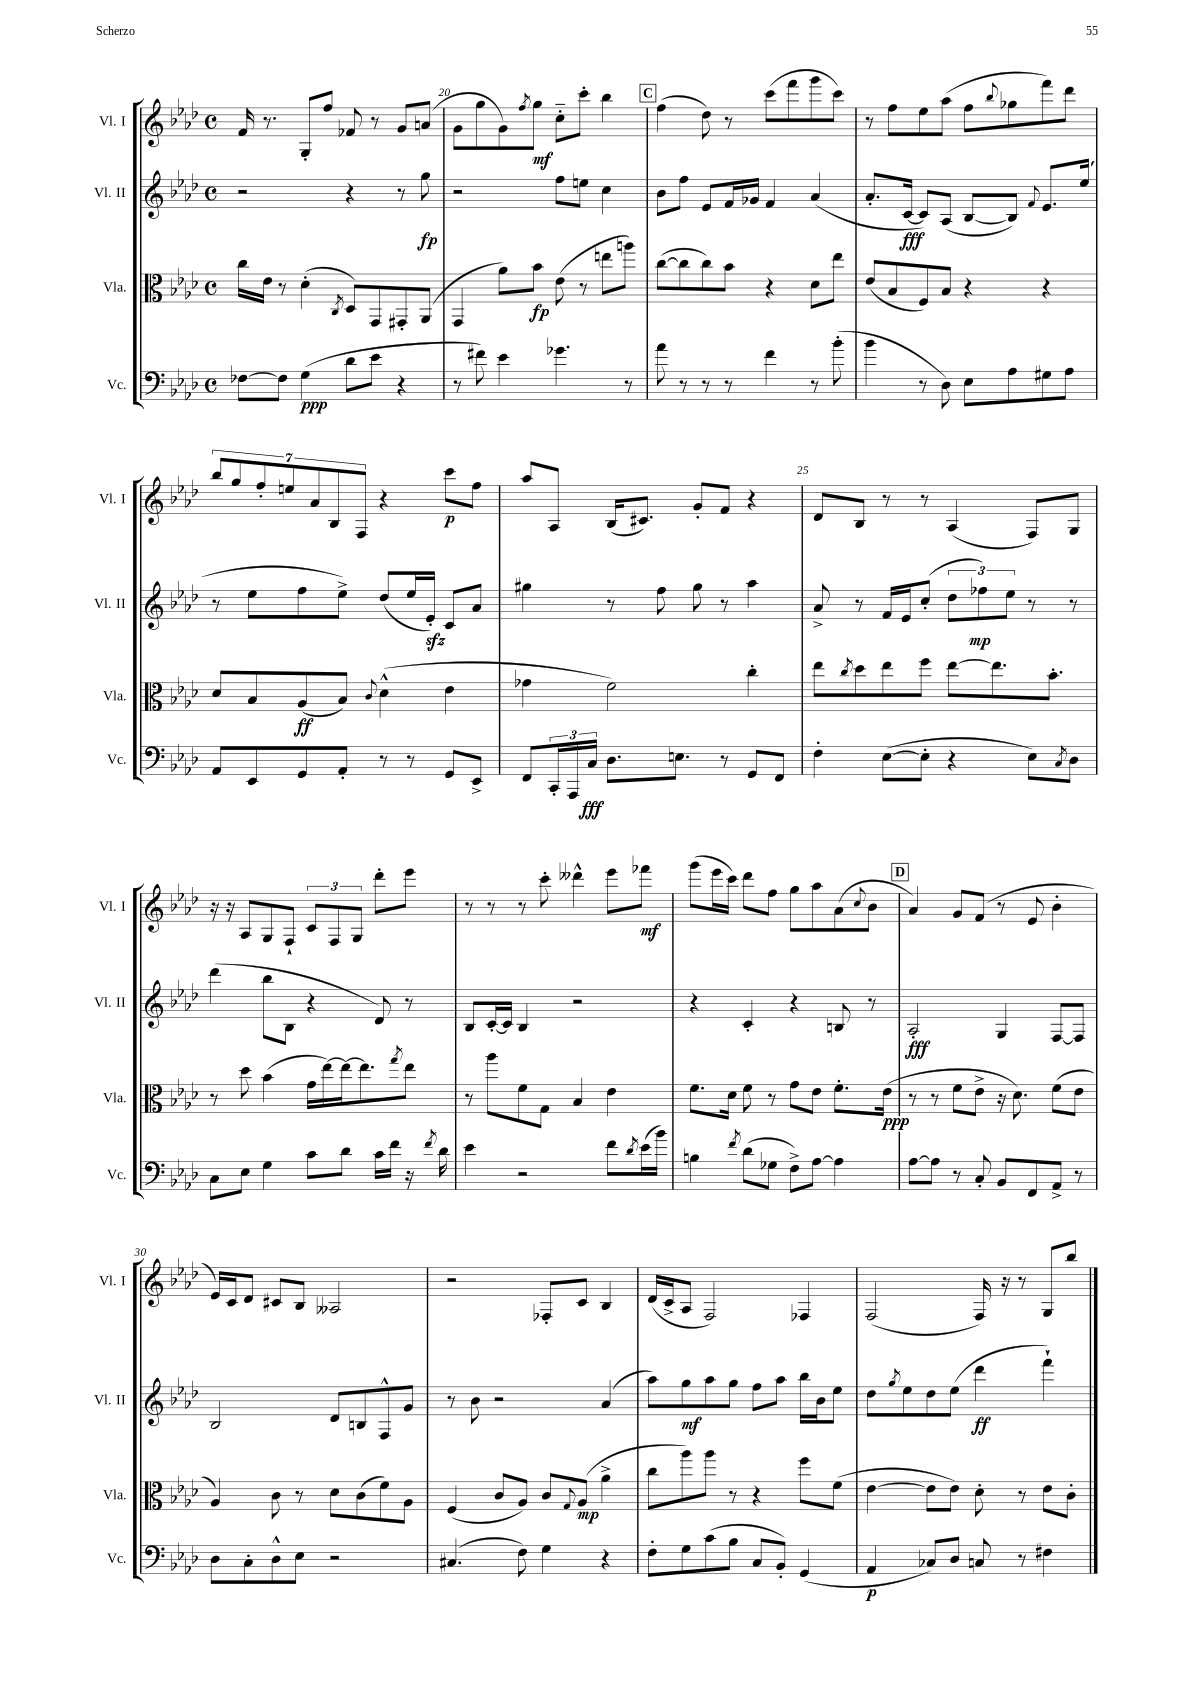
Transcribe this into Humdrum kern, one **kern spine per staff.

**kern	**dynam	**kern	**dynam	**kern	**dynam	**kern	**dynam
*part4	*part4	*part3	*part3	*part2	*part2	*part1	*part1
*staff4	*staff4	*staff3	*staff3	*staff2	*staff2	*staff1	*staff1
*I"Vc.	*	*I"Vla.	*	*I"Vl. II	*	*I"Vl. I	*
*I'Vc.	*	*I'Vla.	*	*I'Vl. II	*	*I'Vl. I	*
*clefF4	*	*clefC3	*	*clefG2	*	*clefG2	*
*k[b-e-a-d-]	*	*k[b-e-a-d-]	*	*k[b-e-a-d-]	*	*k[b-e-a-d-]	*
*M4/4	*	*M4/4	*	*M4/4	*	*M4/4	*
*met(c)	*	*met(c)	*	*met(c)	*	*met(c)	*
=19	=19	=19	=19	=19	=19	=19	=19
[8F-X\L	.	16cc\LL	.	2r	.	16f/	.
.	.	16e-\JJ	.	.	.	8.r	.
8F-\J]	.	8r	.	.	.	.	.
(4G\	ppp	(4d-'\	.	.	.	8G'/L	.
.	.	.	.	.	.	8ff/J	.
.	.	8qC/	.	.	.	.	.
8d-\L	.	8D-/L)	.	4r	.	8f-X/	.
8e-\J	.	8GG/	.	.	.	8r	.
4r	.	8GG#X'/	.	8r	.	8g/L	.
.	.	(8AA-/J	.	8gg\	fp	(8an/J	.
=20	=20	=20	=20	=20	=20	=20	=20
8r	.	4GG/	.	2r	.	8g\L	.
8f#X\)	.	.	.	.	.	8gg\	.
4e-\	.	8a-\L)	.	.	.	8g\)	.
.	.	.	.	.	.	8qff/	.
.	.	8b-\J	fp	.	.	8gg\J	mf
4.g-X\	.	(8e-\	.	8ff\L	.	8cc\L	.
.	.	8r	.	8een\J	.	8ccc'\J	.
.	.	8een\L	.	4cc\	.	4bb-\	.
8r	.	8aan\J)	.	.	.	.	.
!!LO:REH:place=s1:t=C
=21	=21	=21	=21	=21	=21	=21	=21
8a-\	.	([8cc\L	.	8b-\L	.	(4ff\	.
8r	.	8cc\]	.	8ff\J	.	.	.
8r	.	8cc\)	.	8e-/L	.	8dd-\)	.
8r	.	8b-\J	.	16f/L	.	8r	.
.	.	.	.	16g-X/JJ	.	.	.
4f\	.	4r	.	4f/	.	(8ccc\L	.
.	.	.	.	.	.	8fff\	.
8r	.	8d-\L	.	(4a-/	.	8ggg\	.
(8b-'\	.	8ee-\J	.	.	.	8ccc\J)	.
=22	=22	=22	=22	=22	=22	=22	=22
4b-\	.	(8e-/L	.	8.a-'/L	.	8r	.
.	.	8B-/	.	.	.	8ff\L	.
.	.	.	.	[16c/Jk	fff	.	.
8r	.	8F/)	.	8c/L])	.	8ee-\	.
8D-\)	.	8B-/J	.	(8A-/J	.	(8aa-\J	.
8E-\L	.	4r	.	[8B-/L	.	8ff\L	.
.	.	.	.	.	.	8qqbb-/	.
8A-\	.	.	.	8B-/J])	.	8gg-X\	.
.	.	.	.	8qqf/	.	.	.
8G#X\	.	4r	.	8.e-/L	.	8fff\)	.
8A-\J	.	.	.	.	.	8ddd-\J	.
.	.	.	.	(16ee-/Jk	.	.	.
!!LO:LB:g=z
=23	=23	=23	=23	=23	=23	=23	=23
8AA-/L	.	8d-/L	.	8r	.	14bb-/L	.
.	.	.	.	.	.	14gg/	.
8EE-/	.	8B-/	.	8ee-\L	.	.	.
.	.	.	.	.	.	14ff'/	.
.	.	.	.	.	.	14een/	.
8GG/	.	(8A-/	ff	8ff\	.	.	.
.	.	.	.	.	.	14a-/	.
.	.	.	.	.	.	14B-/	.
8AA-'/J	.	8B-/J)	.	8ee-^\J)	.	.	.
.	.	.	.	.	.	14F/J	.
.	.	8qqc/	.	.	.	.	.
8r	.	(4d-^^\	.	(8dd-/L	.	4r	.
8r	.	.	.	16ee-/L	.	.	.
.	.	.	.	16e-zz'/JJ)	.	.	.
8GG/L	.	4e-\	.	8c/L	.	8ccc\L	p
8EE-^/J	.	.	.	8a-/J	.	8ff\J	.
=24	=24	=24	=24	=24	=24	=24	=24
8FF/L	.	4g-X\	.	4gg#X\	.	8aa-/L	.
24CC'/L	.	.	.	.	.	8A-/J	.
24AAA-/	.	.	.	.	.	.	.
24C/JJ	fff	.	.	.	.	.	.
8.D-\L	.	2f\)	.	8r	.	(16B-/KL	.
.	.	.	.	.	.	8.c#X/J)	.
.	.	.	.	8ff\	.	.	.
8.En\J	.	.	.	.	.	.	.
.	.	.	.	8gg#\	.	8g'/L	.
8r	.	.	.	8r	.	8f/J	.
8GG/L	.	4cc'\	.	4aa-\	.	4r	.
8FF/J	.	.	.	.	.	.	.
=25	=25	=25	=25	=25	=25	=25	=25
4F'\	.	8ee-\L	.	8a-^/	.	8d-/L	.
.	.	8qcc/	.	.	.	.	.
.	.	8dd-\	.	8r	.	8B-/J	.
([8E-\L	.	8ee-\	.	16f/LL	.	8r	.
.	.	.	.	16e-/J	.	.	.
8E-'\J]	.	8ff\J	.	(8cc'/J	.	8r	.
4r	.	[8ee-\L	.	12dd-\L	.	(4A-/	.
.	.	.	.	12ff-X\)	mp	.	.
.	.	8.ee-\]	.	.	.	.	.
.	.	.	.	12ee-\J	.	.	.
8E-\L)	.	.	.	8r	.	8F/L)	.
.	.	8.b-'\J	.	.	.	.	.
8qC/	.	.	.	.	.	.	.
8D-\J	.	.	.	8r	.	8G/J	.
!!LO:LB:g=z
=26	=26	=26	=26	=26	=26	=26	=26
8C\L	.	8r	.	(4ddd-\	.	16r	.
.	.	.	.	.	.	16r	.
8E-\J	.	8dd-\	.	.	.	8A-/L	.
4G\	.	(4b-\	.	8bb-\L	.	8G/	.
.	.	.	.	8B-\J	.	8F`/J	.
8c\L	.	16g\LL	.	4r	.	12c/L	.
.	.	[16ee-\)	.	.	.	.	.
.	.	.	.	.	.	12F/	.
8d-\J	.	16ee-\J_	.	.	.	.	.
.	.	.	.	.	.	12G/J	.
.	.	8.ee-\]	.	.	.	.	.
16c\LL	.	.	.	8d-/)	.	8ddd-'\L	.
16f\JJ	.	.	.	.	.	.	.
.	.	8qgg/	.	.	.	.	.
16r	.	8ee-\J	.	8r	.	8eee-\J	.
8qf/	.	.	.	.	.	.	.
16d-\	.	.	.	.	.	.	.
=27	=27	=27	=27	=27	=27	=27	=27
4e-\	.	8r	.	8B-/L	.	8r	.
.	.	8aa-\L	.	[16c'/L	.	8r	.
.	.	.	.	16c/JJ]	.	.	.
2r	.	8f\	.	4B-/	.	8r	.
.	.	8G\J	.	.	.	8ccc'\	.
.	.	4B-/	.	2r	.	4ddd--X^^\	.
8f\L	.	4e-\	.	.	.	8eee-\L	.
8qd-/	.	.	.	.	.	.	.
(16e-\L	.	.	.	.	.	8fff-X\J	mf
16b-\JJ)	.	.	.	.	.	.	.
=28	=28	=28	=28	=28	=28	=28	=28
4Bn\	.	8.f\L	.	4r	.	(8ggg\L	.
.	.	.	.	.	.	16eee-\L	.
.	.	16d-\Jk	.	.	.	16ccc\JJ)	.
8qf/	.	.	.	.	.	.	.
(8d-\L	.	8f\	.	4c'/	.	8ddd-\L	.
8G-X\J	.	8r	.	.	.	8ff\J	.
8F^\L)	.	8g\L	.	4r	.	8gg\L	.
[8A-\J	.	8e-\J	.	.	.	8aa-\	.
4A-\]	.	8.f'\L	.	8Bn/	.	(8a-\	.
.	.	.	.	.	.	8qqcc/	.
.	.	.	.	8r	.	8b-\J	.
.	.	(16e-\Jk	ppp	.	.	.	.
!!LO:REH:place=s1:t=D
=29	=29	=29	=29	=29	=29	=29	=29
[8A-\L	.	8r	.	2A-'/	fff	4a-/)	.
8A-\J]	.	8r	.	.	.	.	.
8r	.	8f\L	.	.	.	8g/L	.
8C'/	.	8e-^\J	.	.	.	(8f/J	.
8BB-/L	.	16r	.	4G/	.	8r	.
.	.	8.d-\)	.	.	.	.	.
8FF/	.	.	.	.	.	8e-/	.
8AA-^/J	.	(8f\L	.	[8F/L	.	4b-'\	.
8r	.	8e-\J	.	8F/J]	.	.	.
!!LO:LB:g=z
=30	=30	=30	=30	=30	=30	=30	=30
8D-\L	.	4A-/)	.	2B-/	.	16e-/LL)	.
.	.	.	.	.	.	16c/J	.
8C'\	.	.	.	.	.	8d-/J	.
8D-^^\	.	8c\	.	.	.	8c#X/L	.
8E-\J	.	8r	.	.	.	8B-/J	.
2r	.	8d-\L	.	8d-/L	.	2A--X/	.
.	.	(8c\	.	8Bn/	.	.	.
.	.	8f\)	.	8F^^/	.	.	.
.	.	8A-\J	.	8g/J	.	.	.
=31	=31	=31	=31	=31	=31	=31	=31
(4.C#X/	.	(4F/	.	8r	.	2r	.
.	.	.	.	8b-\	.	.	.
.	.	8c/L	.	2r	.	.	.
8F\)	.	8A-/J)	.	.	.	.	.
4G\	.	8c/L	.	.	.	8F-X'/L	.
.	.	8qqG/	.	.	.	.	.
.	.	(8A-/J	mp	.	.	8c/J	.
4r	.	4a-^\	.	(4a-/	.	4B-/	.
=32	=32	=32	=32	=32	=32	=32	=32
8F'\L	.	8cc\L	.	8aa-\L)	.	(16d-/LL	.
.	.	.	.	.	.	16c^/J	.
8G\	.	8aa-\)	.	8gg\	mf	8A-/J	.
(8c\	.	8aa-\J	.	8aa-\	.	2F/)	.
8B-\J	.	8r	.	8gg\J	.	.	.
8C/L	.	4r	.	8ff\L	.	.	.
8BB-'/J)	.	.	.	8aa-\J	.	.	.
(4GG/	.	8ff\L	.	16bb-\LL	.	4F-X/	.
.	.	.	.	16b-\J	.	.	.
.	.	(8f\J	.	8ee-\J	.	.	.
=33	=33	=33	=33	=33	=33	=33	=33
4AA-/	p	[4e-\	.	8dd-\L	.	(2F/	.
.	.	.	.	8qgg/	.	.	.
.	.	.	.	8ee-\	.	.	.
8C-X/L)	.	8e-\L]	.	8dd-\	.	.	.
8D-/J	.	8e-\J)	.	(8ee-\J	.	.	.
8Cn/	.	8d-'\	.	4ddd-\	ff	16F/)	.
.	.	.	.	.	.	16r	.
8r	.	8r	.	.	.	8r	.
4F#X\	.	8e-\L	.	4fff`\)	.	8G/L	.
.	.	8c'\J	.	.	.	8bb-/J	.
==	==	==	==	==	==	==	==
*-	*-	*-	*-	*-	*-	*-	*-
